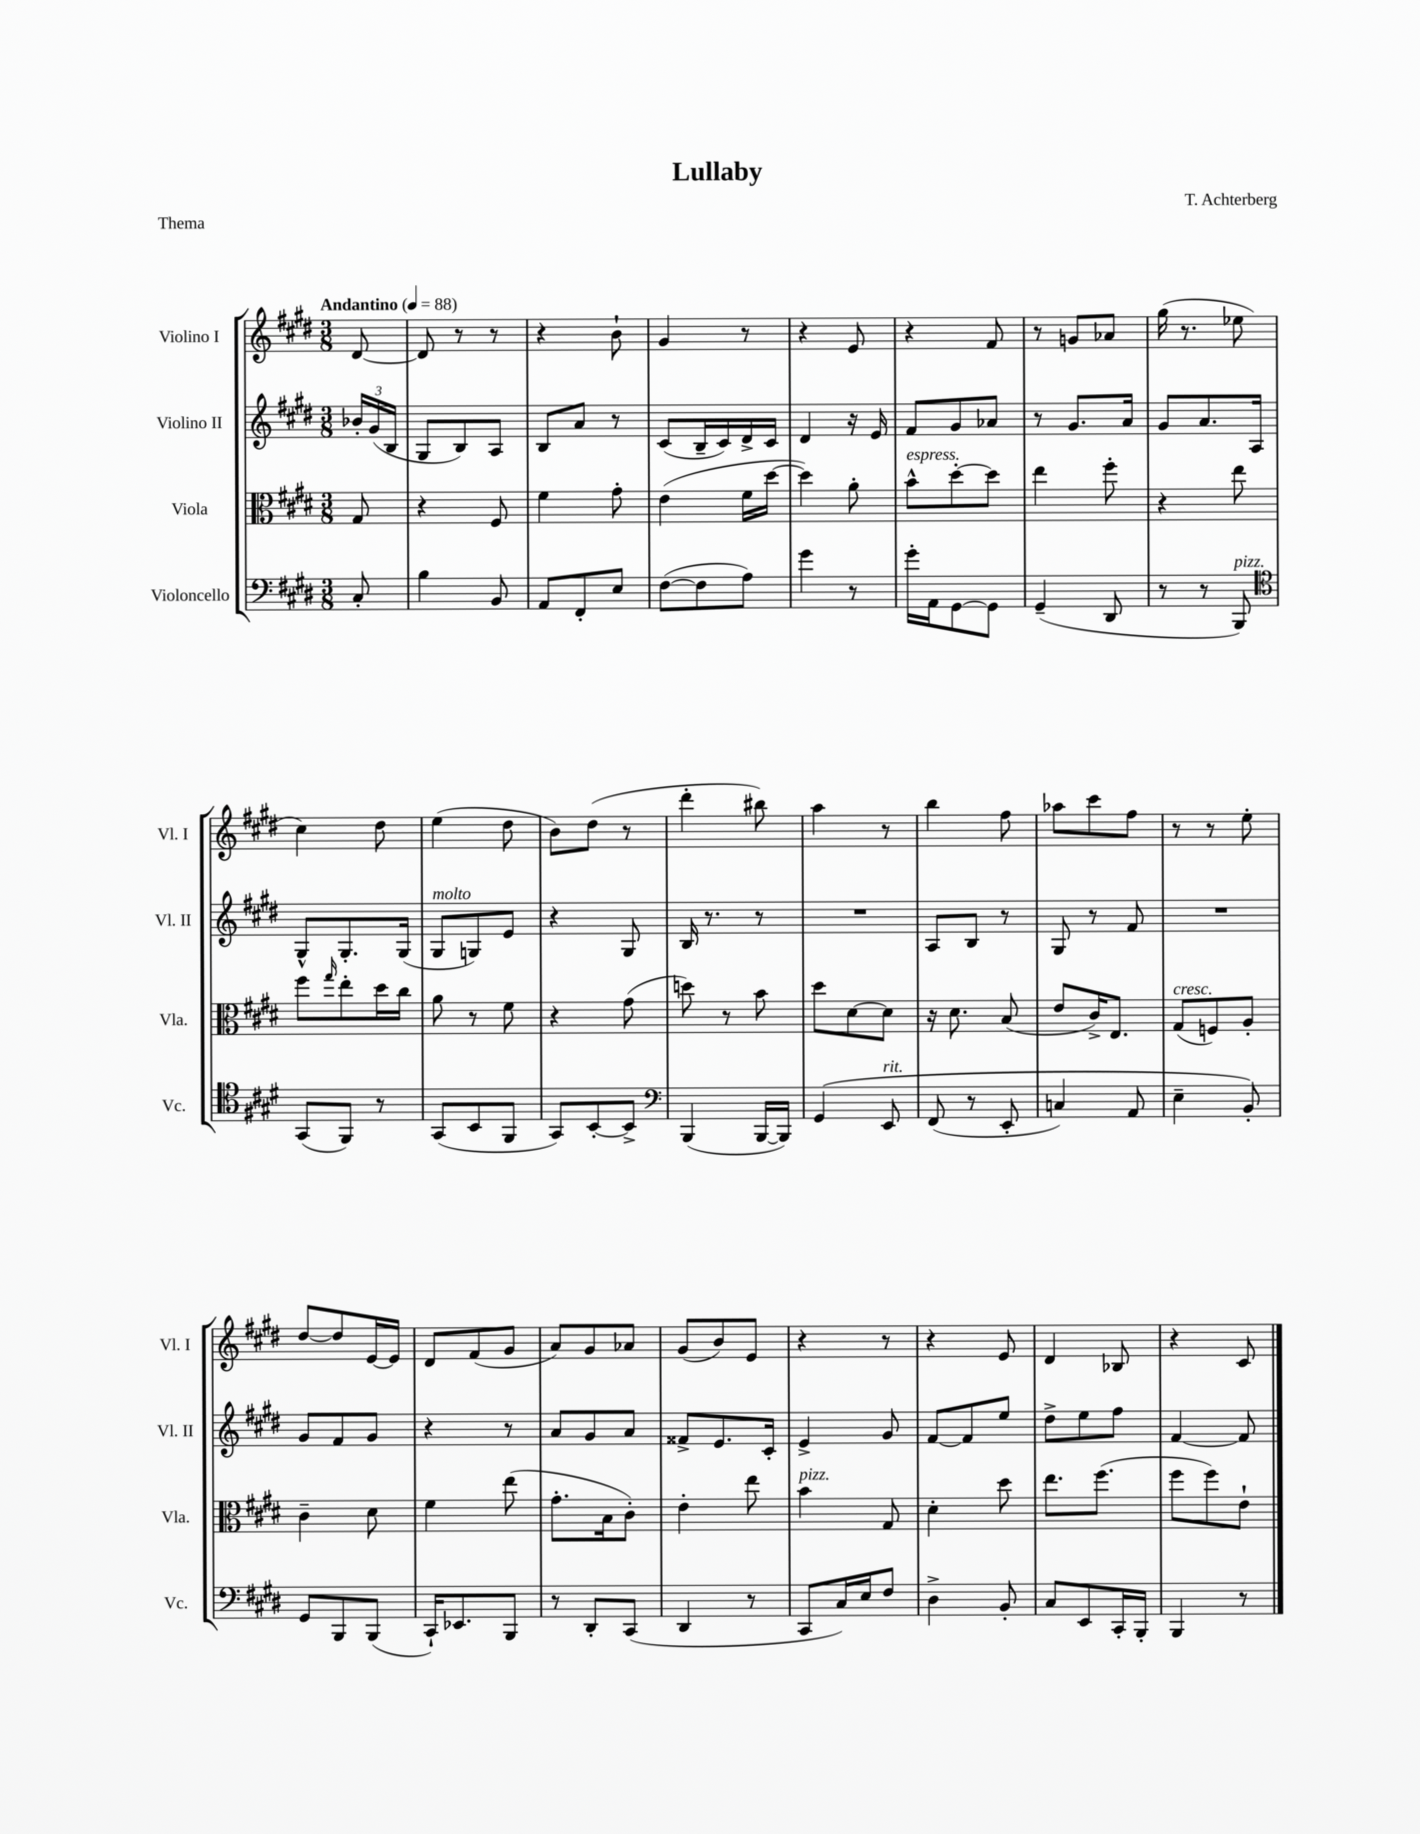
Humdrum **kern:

**kern	**kern	**kern	**kern
*part4	*part3	*part2	*part1
*staff4	*staff3	*staff2	*staff1
*I"Violoncello	*I"Viola	*I"Violino II	*I"Violino I
*I'Vc.	*I'Vla.	*I'Vl. II	*I'Vl. I
*clefF4	*clefC3	*clefG2	*clefG2
*k[f#c#g#d#]	*k[f#c#g#d#]	*k[f#c#g#d#]	*k[f#c#g#d#]
*M3/8	*M3/8	*M3/8	*M3/8
*MM88	*MM88	*MM88	*MM88
=	=	=	=
!	!	!	!LO:TX:a:B:t=Andantino
8C#'/	8G#/	24b-X'/LL	[8d#/
.	.	(24g#/	.
.	.	24B/JJ	.
=1	=1	=1	=1
4B\	4r	8G#/L	8d#/]
.	.	8B/)	8r
8BB/	8F#/	8A/J	8r
=2	=2	=2	=2
8AA/L	4f#\	8B/L	4r
8FF#'/	.	8a/J	.
8E/J	8g#'\	8r	8b`\
=3	=3	=3	=3
([8F#\L	(4e\	(8c#/L	4g#/
8F#\]	.	16B~/L	.
.	.	16c#/)	.
8A\J)	16f#\LL	16d#^/	8r
.	[16dd#\JJ	16c#/JJ	.
=4	=4	=4	=4
4g#\	4dd#\])	4d#/	4r
8r	8a'\	16r	8e/
.	.	16e/	.
=5	=5	=5	=5
!	!LO:TX:a:i:t=espress.	!	!
16g#'\LL	8b^^\L	8f#/L	4r
16AA\J	.	.	.
[8GG#\	[8dd#'\	8g#/	.
8GG#\J]	8dd#\J]	8a-X/J	8f#/
=6	=6	=6	=6
(4GG#~/	4ee\	8r	8r
.	.	8.g#/L	8gn/L
8DD#/	8ff#'\	.	8a-X/J
.	.	16a/Jk	.
=7	=7	=7	=7
8r	4r	8g#/L	(16gg#\
.	.	.	8.r
8r	.	8.a/	.
!LO:TX:a:i:t=pizz.	!	!	!
8BBB/)	8ee\	.	8ee-X\
.	.	16A/Jk	.
!!LO:LB:g=z
=8	=8	=8	=8
*clefC4	*	*	*
(8GG#/L	8ff#\L	8G#^^/L	4cc#\)
.	16qqgg#/	.	.
8FF#/J)	8ee'\	8.G#'/	.
8r	16dd#\L	.	8dd#\
.	16cc#\JJ	(16G#/Jk	.
=9	=9	=9	=9
!	!	!LO:TX:a:i:t=molto	!
(8GG#/L	8a\	8G#/L	(4ee\
8BB/	8r	8Gn/)	.
8FF#/J	8f#\	8e/J	8dd#\
=10	=10	=10	=10
8GG#/L)	4r	4r	8b\L)
[8BB'/	.	.	(8dd#\J
8BB^/J]	(8g#\	8G#/	8r
=11	=11	=11	=11
*clefF4	*	*	*
(4BBB/	8ddn\)	16B/	4ddd#'\
.	.	8.r	.
.	8r	.	.
[16BBB/LL	8b\	8r	8bb#X\)
16BBB/JJ])	.	.	.
=12	=12	=12	=12
(4GG#/	8dd#\L	4.r	4aa\
.	[8d#\	.	.
!LO:TX:a:i:t=rit.	!	!	!
8EE/	8d#\J]	.	8r
=13	=13	=13	=13
(8FF#/	16r	8A/L	4bb\
.	8.d#\	.	.
8r	.	8B/J	.
8EE'/	(8B/	8r	8ff#\
=14	=14	=14	=14
4Cn/)	8e/L	8G#/	8aa-X\L
.	16c#^/K)	8r	8ccc#\
.	8.E/J	.	.
8AA/	.	8f#/	8ff#\J
=15	=15	=15	=15
!	!LO:TX:a:i:t=cresc.	!	!
4E~\	(8G#/L	4.r	8r
.	8Fn/)	.	8r
8BB'/)	8A'/J	.	8ee'\
!!LO:LB:g=z
=16	=16	=16	=16
8GG#/L	4c#~\	8g#/L	[8dd#/L
8BBB/	.	8f#/	8dd#/]
(8BBB/J	8d#\	8g#/J	[16e/L
.	.	.	16e/JJ]
=17	=17	=17	=17
16CC#`/KL)	4f#\	4r	8d#/L
8.EE-X/	.	.	.
.	.	.	(8f#/
8BBB/J	(8ee\	8r	8g#/J
=18	=18	=18	=18
8r	8.g#'\L	8a/L	8a/L)
8DD#'/L	.	8g#/	8g#/
.	16B\k	.	.
(8CC#/J	8c#'\J)	8a/J	8a-X/J
=19	=19	=19	=19
4DD#/	4e'\	8f##X^/L	(8g#/L
.	.	8.e/	8b/)
8r	8ee\	.	8e/J
.	.	16c#'/Jk	.
=20	=20	=20	=20
!	!LO:TX:a:i:t=pizz.	!	!
8CC#/L	4b\	4e^/	4r
16C#/L)	.	.	.
16E/J	.	.	.
8F#/J	8G#/	8g#/	8r
=21	=21	=21	=21
4D#^\	4d#'\	[8f#/L	4r
.	.	8f#/]	.
8BB'/	8dd#\	8ee/J	8e/
=22	=22	=22	=22
8C#/L	8.ee\L	8dd#^\L	4d#/
8EE/	.	8ee\	.
.	(8.ff#\J	.	.
16CC#'/L	.	8ff#\J	8B-X/
16BBB'/JJ	.	.	.
=23	=23	=23	=23
4BBB/	8ff#\L	[4f#/	4r
.	8ff#\)	.	.
8r	8e`\J	8f#/]	8c#/
==	==	==	==
*-	*-	*-	*-
